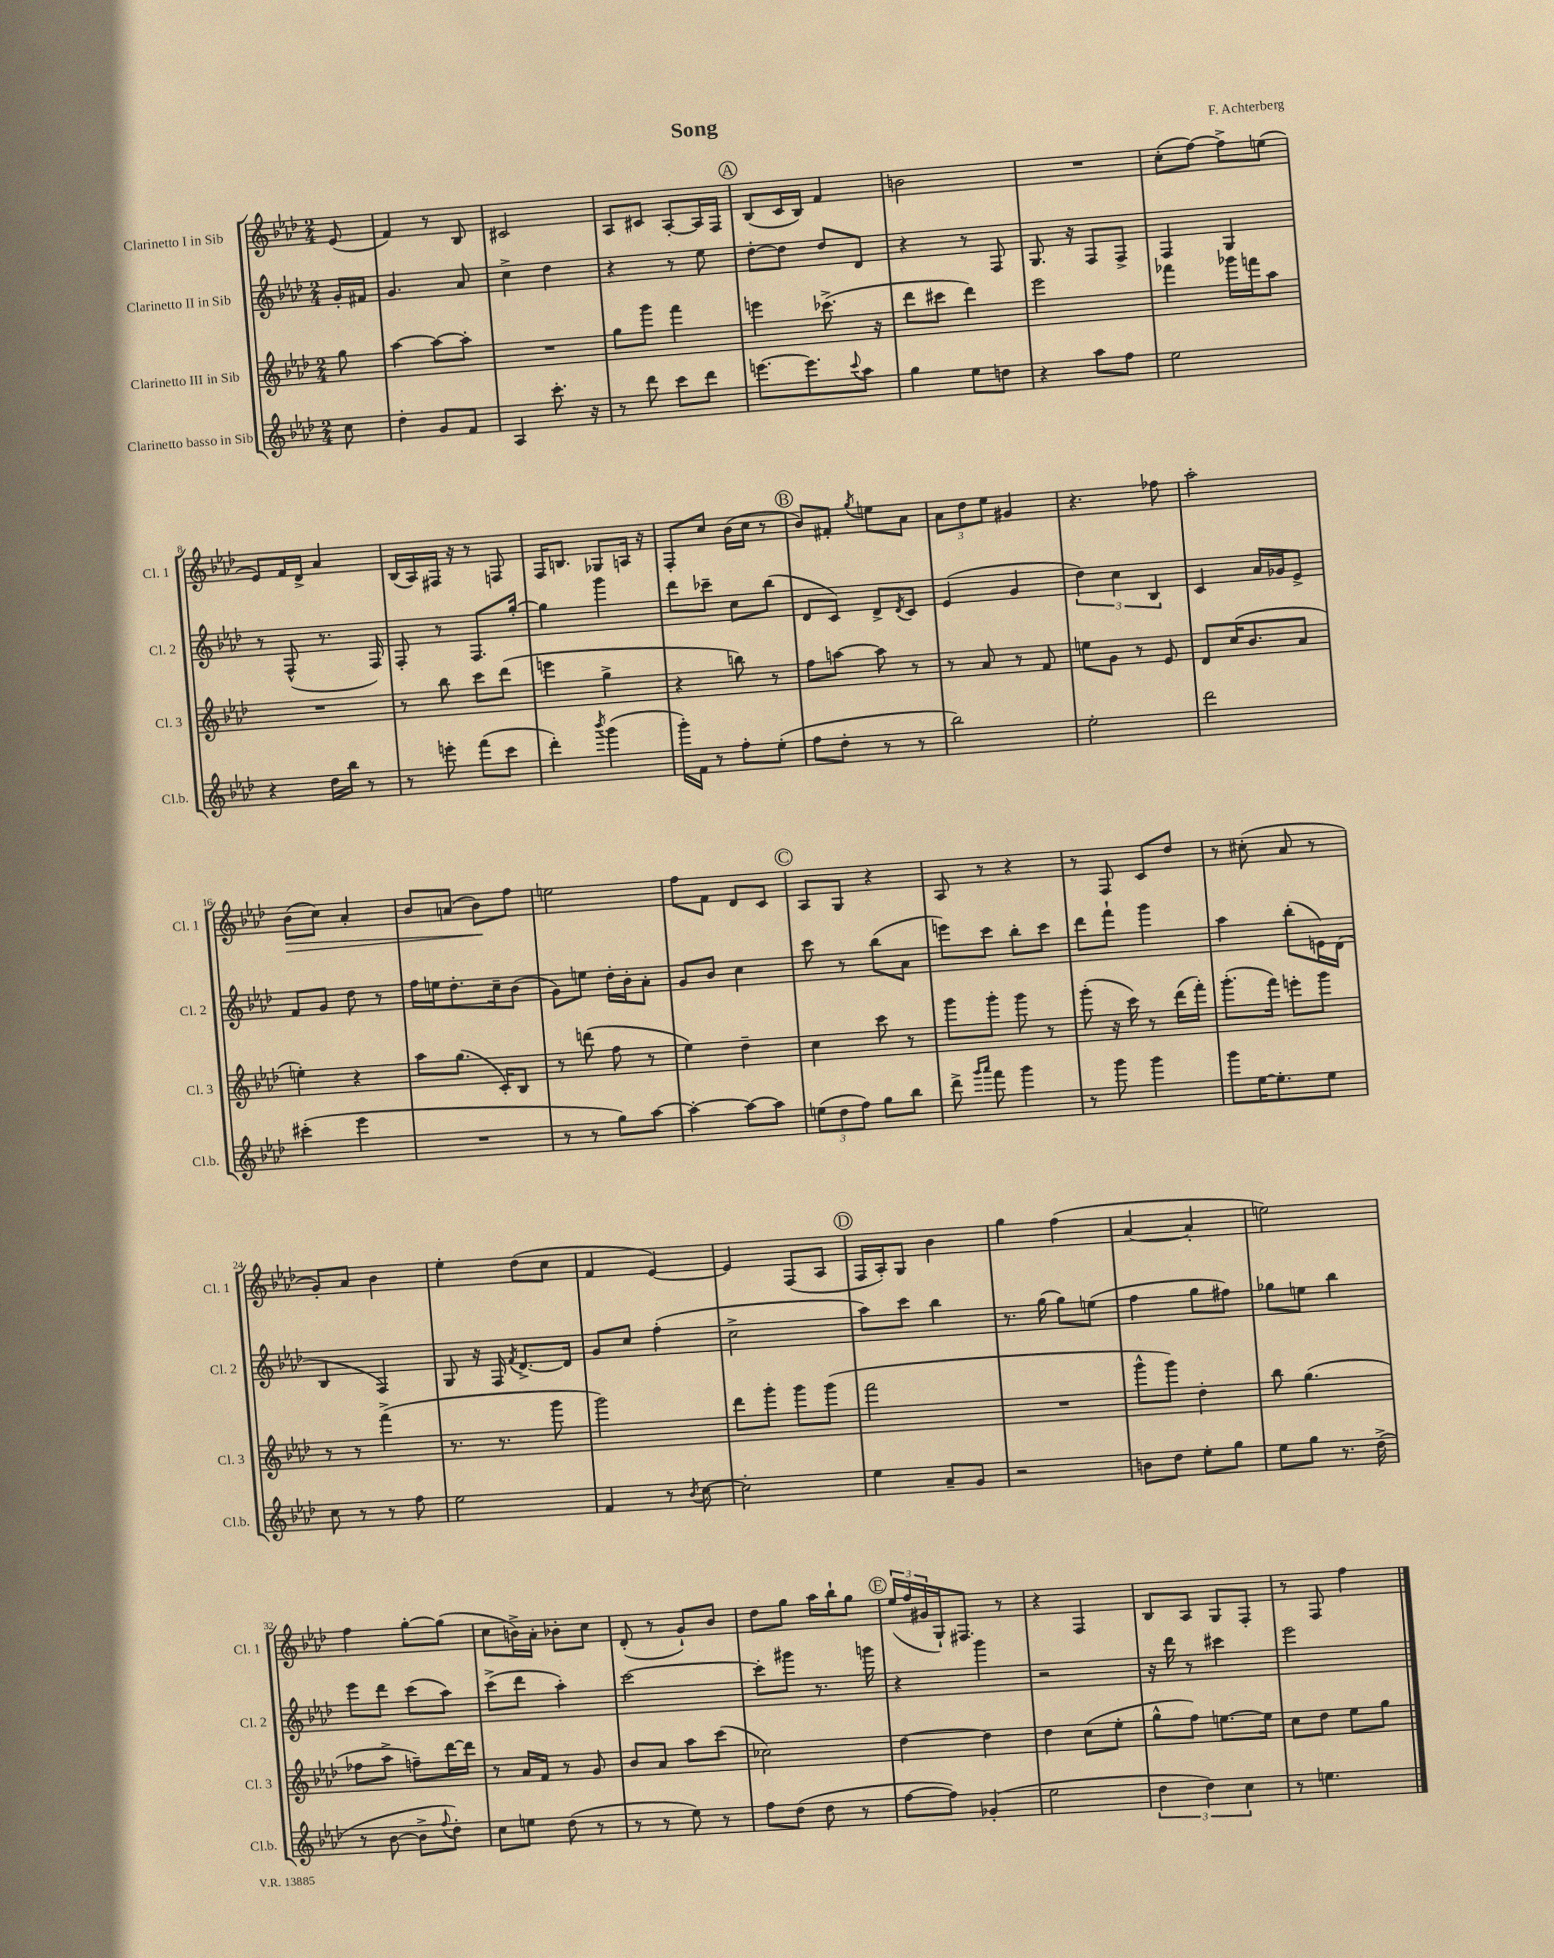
\header { title = "Song" composer = "F. Achterberg" }
<<
\new StaffGroup <<
\new Staff = "s0" \with { instrumentName = "Clarinetto I in Sib" shortInstrumentName = "Cl. 1" } {
    \clef treble \key aes \major \numericTimeSignature \time 2/4 \partial 8
    ees'8( |
    f'4) r8 bes8 |
    cis'2 |
    aes8 cis'8 aes8~-. aes16 f16 |
    \mark \markup { \circle "A" } bes8( c'16 bes16) f'4 |
    b'2 |
    R2 |
    c''8-.( f''8~) f''8-> e''8( |
    ees'8) f'16 des'16-> aes'4 |
    bes16( aes16) fis16 r16 r8 f8 |
    f16 b8. ges8 a16 r16 |
    f8-. c''8 bes'16( c''16 r8 |
    \mark \markup { \circle "B" } bes'8) fis'8-. \acciaccatura { g''8 } e''8 aes'8 |
    \tuplet 3/2 { aes'8 des''8 ees''8 } gis'4 |
    r4. fes''8 |
    aes''2-. |
    bes'8\>( c''8) aes'4-. |
    bes'8 a'8( bes'8\!) f''8 |
    e''2 |
    f''8 f'8 des'8 c'8 |
    \mark \markup { \circle "C" } aes8 g8 r4 |
    aes8 r8 r4 |
    r8 f8 c'8 des''8 |
    r8 cis''8-.( aes'8 r8 |
    g'8-.) aes'8 bes'4 |
    ees''4-. des''8( c''8 |
    f'4 ees'4~) |
    ees'4 f8( aes8 |
    \mark \markup { \circle "D" } f16 aes16-.) g8 bes'4 |
    g''4 f''4( |
    aes'4~ aes'4-. |
    e''2) |
    f''4 g''8~-. g''8( |
    c''8 b'16->) aes'16-. bes'8-. c''8 |
    des'8-.( r8 g'8-!) bes'8 |
    des''8 g''8 aes''16 bes''16-! g''8 |
    \mark \markup { \circle "E" } \tuplet 3/2 { ees''16( f''16 gis'16 } g16-!) fis8. r8 |
    r4 f4 |
    bes8 aes8 g8 f8-. |
    r8 f8 f''4 \bar "|." |
}
\new Staff = "s1" \with { instrumentName = "Clarinetto II in Sib" shortInstrumentName = "Cl. 2" } {
    \clef treble \key aes \major \numericTimeSignature \time 2/4 \partial 8
    g'16-. fis'16 |
    g'4. aes'8 |
    c''4-> des''4 |
    r4 r8 ees''8 |
    \mark \markup { \circle "A" } des''8~-. des''8 des''8 des'8 |
    r4 r8 f8 |
    g8. r16 f8 f8-> |
    f4 g4 |
    r8 f8-^( r8. f16) |
    f8-. r8 f8. g''16~-. |
    g''4 g'''4 |
    des'''8 ces'''8-- c''8 bes''8( |
    \mark \markup { \circle "B" } des'8 c'8) des'8-> \acciaccatura { des'8 } c'8 |
    ees'4( g'4 |
    \tuplet 3/2 { des''4) c''4 bes4 } |
    c'4 aes'16 ges'16 ees'8-> |
    f'8 g'8 des''8 r8 |
    f''16 e''16 des''8.-. c''16-- bes'8( |
    g'8) e''8 des''16-. bes'16-. aes'8-. |
    g'8 bes'8 c''4 |
    \mark \markup { \circle "C" } c'''8 r8 bes''8( aes'8 |
    e'''8) c'''8 bes''8-. c'''8 |
    des'''8 f'''8-! g'''4 |
    aes''4 bes''8-.( e'16) des'16( |
    bes4 f4) |
    g8 r16 f16 \acciaccatura { f'8 } des'8.~-> des'16 |
    g'8 c''8 f''4-.( |
    c''2-> |
    \mark \markup { \circle "D" } aes''8) c'''8 bes''4 |
    r8. g''16( g''8) e''8( |
    f''4 g''8 fis''8) |
    ges''8 e''8 bes''4 |
    ees'''8 des'''8 c'''8( aes''8) |
    c'''8->( des'''8 aes''4-.) |
    c'''2~ |
    c'''8-. gis'''8 r8. g'''16 |
    \mark \markup { \circle "E" } r4 g'''4 |
    r2 |
    r16 des'''16 r8 cis'''4 |
    ees'''2 \bar "|." |
}
\new Staff = "s2" \with { instrumentName = "Clarinetto III in Sib" shortInstrumentName = "Cl. 3" } {
    \clef treble \key aes \major \numericTimeSignature \time 2/4 \partial 8
    g''8 |
    aes''4~ aes''8~ aes''8-. |
    R2 |
    g''8 g'''8 f'''4 |
    \mark \markup { \circle "A" } e'''4 ces'''8.->( r16 |
    des'''8 cis'''8 des'''4) |
    ees'''2 |
    fes'''4 ges'''16 f'''16 aes''8 |
    R2 |
    r8 bes''8 c'''8 des'''8( |
    e'''4 g''4-> |
    r4 b''8) r8 |
    \mark \markup { \circle "B" } f''8 a''8~ a''8 r8 |
    r8 aes'8 r8 f'8 |
    e''8 g'8 r8 ees'8 |
    des'8 c''16( bes'8. aes'8 |
    e''4-.) r4 |
    aes''8 g''8.( c'16-.) bes8 |
    r8 d'''8( f''8 r8 |
    ees''4) des''4-- |
    \mark \markup { \circle "C" } c''4 c'''8 r8 |
    g'''8 g'''8-. g'''8 r8 |
    g'''8-.( r16 c'''16) r8 des'''16( f'''16-.) |
    g'''8.-.( f'''16) e'''8-. g'''8 |
    r8 r8 f'''4->( |
    r8. r8. g'''8 |
    g'''2) |
    des'''8 g'''8-. g'''8 g'''8( |
    \mark \markup { \circle "D" } f'''2 |
    R2 |
    g'''8-^ g'''8) des''4-. |
    bes''8 g''4.( |
    fes''8 aes''8-> f''8--) des'''16~ des'''16 |
    r8 aes'16 f'16 r8 g'8 |
    bes'8 aes'8 aes''8 c'''8( |
    ces''2) |
    \mark \markup { \circle "E" } des''4~ des''4 |
    des''4 c''8( ees''8-. |
    g''8-^ f''8) e''8.~ e''16 |
    c''8 des''8 ees''8 g''8 \bar "|." |
}
\new Staff = "s3" \with { instrumentName = "Clarinetto basso in Sib" shortInstrumentName = "Cl.b." } {
    \clef treble \key aes \major \numericTimeSignature \time 2/4 \partial 8
    c''8 |
    des''4-. g'8 f'8 |
    aes4 c'''8.-. r16 |
    r8 des'''8 c'''8 des'''8 |
    \mark \markup { \circle "A" } e'''8.~ e'''8. \appoggiatura { c'''8 } aes''8 |
    g''4 ees''8 d''8 |
    r4 aes''8 f''8 |
    ees''2 |
    r4 des''16 bes''16 r8 |
    r8 e'''8-. f'''8( c'''8 |
    des'''4-.) \acciaccatura { bes'''8 } g'''4( |
    g'''16-.) f'16 r8 f''8-. ees''8-.( |
    \mark \markup { \circle "B" } f''8 des''8-. r8 r8 |
    bes''2) |
    ees''2-. |
    des'''2 |
    cis'''4-.( ees'''4 |
    R2 |
    r8 r8 g''8) aes''8~ |
    aes''4~-. aes''8~ aes''8 |
    \mark \markup { \circle "C" } \tuplet 3/2 { e''8( des''8 f''8) } g''8 bes''8 |
    des'''8-> \grace { g'''16 aes'''16 } f'''8 g'''4 |
    r8 g'''8 g'''4 |
    g'''8 ees''16~ ees''8.-. ees''8 |
    c''8 r8 r8 f''8 |
    ees''2 |
    f'4 r8 \acciaccatura { bes'8 } c''8~ |
    c''2-. |
    \mark \markup { \circle "D" } ees''4 aes'8-- g'8 |
    r2 |
    b'8 des''8 ees''8-. g''8 |
    ees''8 g''8 r8. des''16->( |
    r8 bes'8~ bes'8-> \appoggiatura { f''8 } des''8-.) |
    c''8 e''8 des''8( r8 |
    r8 r8 ees''8) r8 |
    f''8 des''8( des''8 r8 |
    \mark \markup { \circle "E" } f''8~ f''8) ges'4-.( |
    ees''2 |
    \tuplet 3/2 { des''4 des''4) c''4 } |
    r8 e''4. \bar "|." |
}
>>
>>
